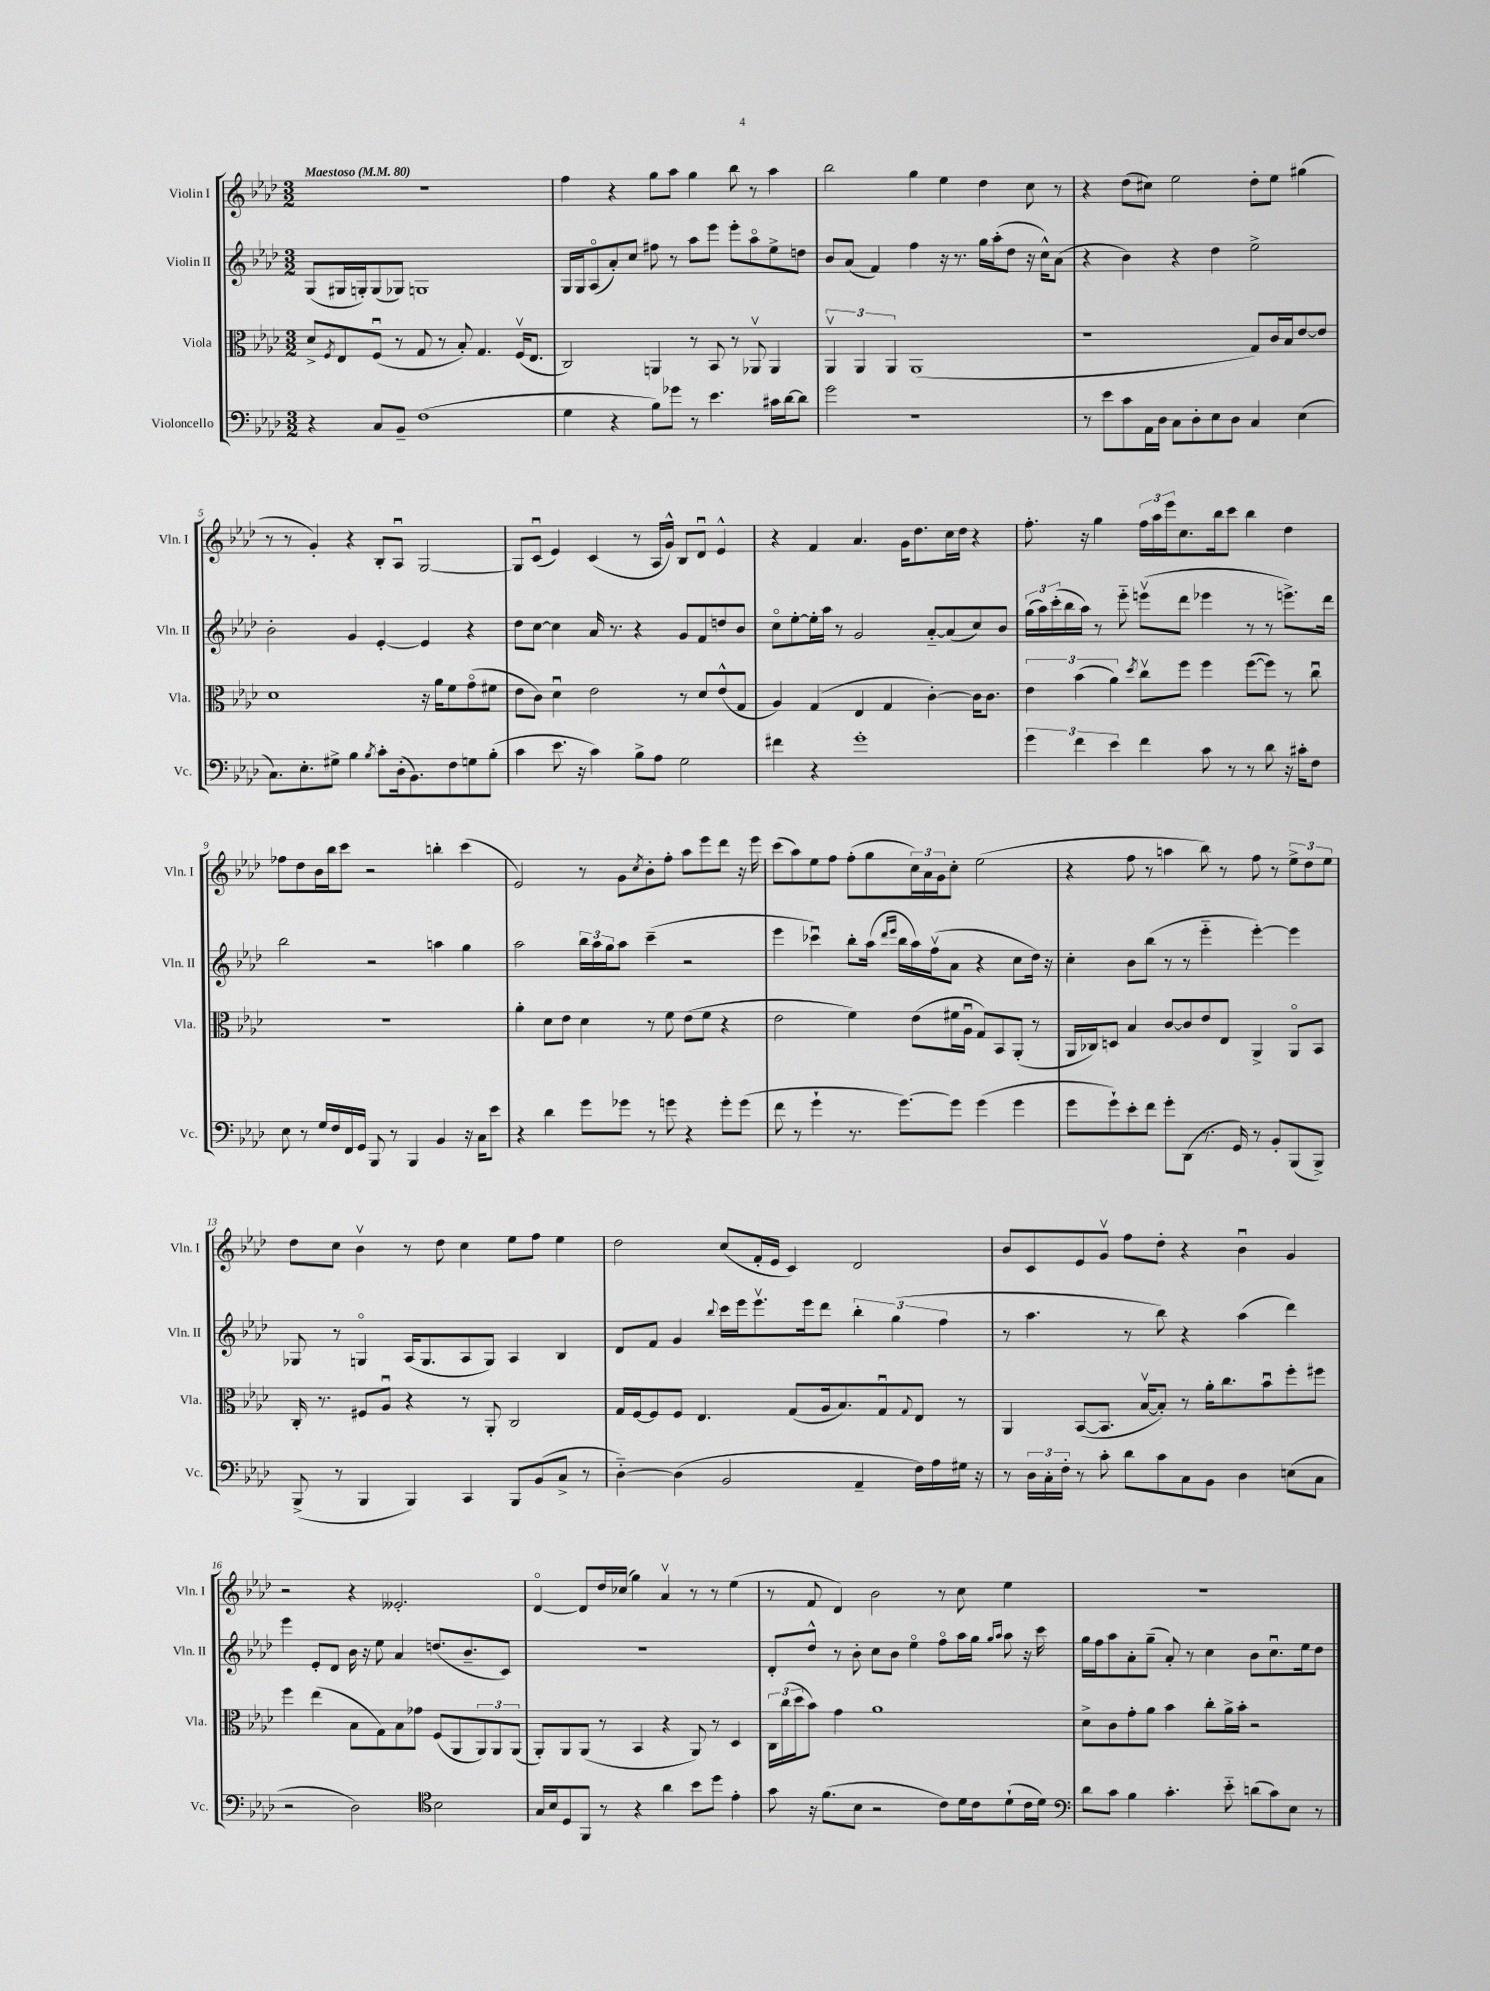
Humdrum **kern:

**kern	**kern	**kern	**kern
*part4	*part3	*part2	*part1
*staff4	*staff3	*staff2	*staff1
*I"Violoncello	*I"Viola	*I"Violin II	*I"Violin I
*I'Vc.	*I'Vla.	*I'Vln. II	*I'Vln. I
*clefF4	*clefC3	*clefG2	*clefG2
*k[b-e-a-d-]	*k[b-e-a-d-]	*k[b-e-a-d-]	*k[b-e-a-d-]
*M3/2	*M3/2	*M3/2	*M3/2
*MM80	*MM80	*MM80	*MM80
=1	=1	=1	=1
!	!	!	!LO:TX:a:B:t=Maestoso
4r	8d-^/L	(8G/L	1.r
.	8qF/	.	.
.	8E-/	16G#X/L	.
.	.	16Gn'/J)	.
8C/L	(8Fu/J	(8G/	.
8BB-~/J	8r	8G-X/J)	.
(1F	8G/	1Gn	.
.	8r	.	.
.	8B-'/)	.	.
.	4.G/	.	.
.	(16Fv/KL	.	.
.	8.E-/J	.	.
=2	=2	=2	=2
4G\	2C/)	16G/LL	4ff\
.	.	16G/J	.
.	.	(8A-/	.
4r	.	8a-'/)	4r
.	.	8cc/J	.
8B-\L)	4AAn/	8ff#X\	8gg\L
8g-X\J	.	8r	8aa-\J
8r	8r	8aa-\L	4gg\
4.e-\	8BB-/	8eee-\J	.
.	8r	8eee-'\L	8bb-\
.	8AA-Xv/	8aa-\	8r
16c#X\LL	4AA-/	8ee-^\	4aa-\
[16d-\J	.	.	.
8d-\J]	.	8ddn\J	.
=3	=3	=3	=3
2g\	6AA-v/	8b-/L	2bb-\
.	.	(8a-/J	.
.	6AA-/	.	.
.	.	4f/)	.
.	6AA-/	.	.
1r	(1AA-	4ff\	4gg\
.	.	16r	4ee-\
.	.	8.r	.
.	.	16gg\LL	4dd-\
.	.	(16aa-'\J	.
.	.	8dd-\J	.
.	.	16r	8cc\
.	.	16cc^^\KL)	.
.	.	(8a-\J	8r
=4	=4	=4	=4
8r	1r	4r	4r
8e-\L	.	.	.
8c\	.	4b-\)	(8dd-\L
16AA-\L	.	.	8cc#X\J)
16D-\JJ	.	.	.
8C\L	.	4r	2ee-\
8D-'\	.	.	.
8E-\	.	4dd-\	.
8D-\J	.	.	.
4C/	8G/L)	2ee-^\	8dd-'\L
.	16c/L	.	8ee-\J
.	16B-/J	.	.
(4E-\	[8e-/	.	(4gg#X\
.	8e-/J]	.	.
!!LO:LB:g=z
=5	=5	=5	=5
8.C\L)	1d-	2b-'\	8r
.	.	.	8r
8.E-'\	.	.	.
.	.	.	4g'/)
8G#X^\J	.	.	.
4B-\	.	4g/	4r
8qB-/	.	.	.
8c'\L	.	[4e-'/	8B-'/L
(16D-'\k	.	.	8A-u/J
8.BB-\)	.	.	.
.	16r	4e-/]	[2G/
.	16a-\KL	.	.
8F\	8f\	.	.
8Gn\	(8g\	4r	.
(8B-'\J	8f#X\J	.	.
=6	=6	=6	=6
4c\	8e-\L	8dd-\L	8G/L]
.	8c\J)	[8cc\J	(8cu/J
8.e-\	4d-u\	4cc\]	4e-/)
16r	.	.	.
4c\)	2e-\	16a-/	(4c/
.	.	8.r	.
8B-^\L	.	4r	8r
8A-\J	.	.	16A-/LL
.	.	.	16g^^/JJ)
2G\	8r	8g/L	8B-/L
.	8d-/L	8f/	8d-u/J
.	(8e-^^/	8ddn/	4e-^^/
.	8G/J	8b-/J	.
=7	=7	=7	=7
4f#X\	4A-/)	8cc\L	4r
.	.	[8ee-'\	.
4r	(4G/	16ee-'\L]	4f/
.	.	16aa-\JJ	.
.	.	8r	.
1g'	4E-/	2g/	4.a-/
.	4G/	.	.
.	.	.	16g\KL
.	.	.	8.dd-\
.	[4c'\)	[8a-/L	.
.	.	(8a-/]	16cc\L
.	.	.	16dd-\JJ
.	16c\KL]	8cc/)	4r
.	8.c\J	.	.
.	.	8b-/J	.
=8	=8	=8	=8
6g\	6e-\	(24gg\LL	8.ff'\
.	.	24aa-\)	.
.	.	(24ccc'\	.
.	.	16bb-\	.
6f\	(6b-\	.	.
.	.	16aa-\JJ)	16r
.	.	8r	4gg\
6e-\	6a-\)	.	.
.	.	8eee-\	.
.	8qdd-/	.	.
4f\	8ccv\L	(8eeenv\L	24ff\LL
.	.	.	24aa-\
.	.	.	24eee-\J
.	8ff\J	8ddd-\J	8.cc\
8c\	4ff\	4eee-X\	.
.	.	.	16bb-\k
8r	.	.	8ccc\J
8r	([8ff\L	8r	4bb-\
8d-\	8ff\J])	8r	.
16r	8r	8.eeen^\L)	4dd-\
16c#X'\KL	.	.	.
8F\J	8ccu\	.	.
.	.	16ddd-\Jk	.
!!LO:LB:g=z
=9	=9	=9	=9
8E-\	1.r	2bb-\	8ff-X\L
8r	.	.	8dd-\
16G/LL	.	.	16b-\L
16F/	.	.	16bb-\J
16FF/	.	.	8ccc\J
16GG/JJ	.	.	.
8BBB-/	.	2r	2r
8r	.	.	.
4BBB-/	.	.	.
4BB-/	.	4aan\	4bbn'\
16r	.	4gg\	(4ccc\
16C\KL	.	.	.
8e-\J	.	.	.
=10	=10	=10	=10
4r	4a-'\	2aa-\	2e-/)
4d-\	8d-\L	.	.
.	8e-\J	.	.
8g\L	4d-\	24bb-\LL	8r
.	.	24aa-\	.
.	.	24gg\J	.
8g-X\J	.	8aa-\J	8g\L
.	.	.	8qcc/
8r	8r	(4ccc~\	8b-'\
8gn\	8f\	.	8ff'\J
4r	(8e-\L	2r	8aa-\L
.	8f\J	.	8eee-\
8g'\L	4r	.	8ddd-\J
(8g\J	.	.	16r
.	.	.	16eee-\
=11	=11	=11	=11
8f\	2e-\	4eee-\	(8ccc\L
8r	.	.	8aa-\)
4g`\	.	4ccc-Xu\)	8ee-\
.	.	.	8ff\J
8.r	4f\)	8bb-'\L	(8ff'\L
.	.	(16aa-\Jk	8gg\
.	.	16qqddd-/LL	.
.	.	16qqeee-/JJ	.
[8.g\L)	.	16bb-\LL	.
.	(8e-\L	16aa-\)	24cc\L)
.	.	.	24a-\
.	.	(16ffv\J	.
.	.	.	24g\J
8g\J]	16f#X\L	8a-\J	8cc'\J
.	16A-u\JJ	.	.
(4g\	8G/L)	4r	(2ee-\
.	8BB-/	.	.
4g\	(8AA-'/J	8cc\L	.
.	8r	16dd-\Jk)	.
.	.	16r	.
=12	=12	=12	=12
8g\L	16AA-/LL	4cc'\	4r
.	16C-X/J)	.	.
8g`\)	8Dn/J	.	.
8e-'\	4B-/	8b-\L	8ff\
8f\J	.	(8bb-\J	8r
8g'\L	[8c/L	8r	4aan\
(8DD-\J	8c/]	8r	.
8.r	8e-/	4eee-\	8bb-\)
.	8E-/J	.	8r
16GG/)	.	.	.
8r	4AA-^/	[4eee-'\)	8ff\
8BB-'/L	.	.	8r
(8BBB-/	8AA-/L	4eee-\]	12ee-^\L
.	.	.	12dd-\
8BBB-^/J)	8BB-/J	.	.
.	.	.	12ee-\J
!!LO:LB:g=z
=13	=13	=13	=13
(8BBB-^/	16C'/	8G-X/	8dd-\L
.	8.r	.	.
8r	.	8r	8cc\J
4BBB-/	8F#X/L	4Gn/	4b-v\
.	8A-u/J	.	.
4BBB-/)	4r	(16A-/KL	8r
.	.	8.G/	.
.	.	.	8dd-\
4CC/	8r	8A-/	4cc\
.	8AA-'/	8G/J)	.
8BBB-/L	2C/	4A-/	8ee-\L
(8BB-/	.	.	8ff\J
8C^/J	.	4B-/	4ee-\
8r	.	.	.
=14	=14	=14	=14
[4D-\)	16G/LL	8d-/L	2dd-\
.	[16F/J	.	.
.	8F/]	8f/J	.
(4D-\]	8F/J	4g/	.
.	4.E-/	.	.
.	.	8qqbb-/	.
2BB-/	.	16ccc\LL	(8cc/L
.	.	16eee-\J	.
.	.	8.eee-v\	16f'/L
.	.	.	16e-/JJ
.	(8G/L	.	4c/)
.	.	16eee-\k	.
.	16A-/k	8ddd-\J	.
.	8.B-/)	.	.
4AA-~/	.	6bb-'\	2d-/
.	8Gu/	.	.
.	.	(6gg\	.
.	8qqG/	.	.
16F\LL)	8E-/J	.	.
16A-\	.	.	.
.	.	6ff\	.
16G#X\JJ	8r	.	.
16r	.	.	.
=15	=15	=15	=15
8r	4AA-/	8r	8b-/L
24D-\LL	.	4.aa-\	8c/
24C'\	.	.	.
24F'\JJ	.	.	.
8r	([8BB-/L	.	8e-/
8c'\	8.BB-/J]	.	8gv/J
8d-\L	.	8r	8ff\L
.	[16B-v/KL	.	.
8c\	8B-'/J])	8bb-\)	8dd-'\J
8C\	8r	4r	4r
8BB-\J	16a-'\KL	.	.
.	8.cc\	.	.
4D-\	.	(4aa-\	4b-u\
.	8b-u\	.	.
(8En\L	8ff'\	4ddd-\)	4g/
8C\J	8ff#X\J	.	.
!!LO:LB:g=z
=16	=16	=16	=16
2r	4ff\	4eee-\	2r
.	(4ee-\	8e-'/L	.
.	.	8d-/J	.
2D-\)	8B-\L	16b-\	4r
.	.	16r	.
.	8G\)	8ee-\	.
.	8B-\	4a-/	2.e--X'/
.	8g-X\J	.	.
*clefC4	*	*	*
2B-\	(8F/L	(8.ddn/L	.
.	8AA-/	.	.
.	.	8.b-~/	.
.	12AA-/)	.	.
.	12AA-/	.	.
.	.	8c/J)	.
.	(12AA-/J	.	.
=17	=17	=17	=17
16G/LL	8AA-'/L)	1.r	[4d-/
16B-/J	.	.	.
8D-/	8AA-/	.	.
8FF/J	(8AA-/J	.	8d-/L]
8r	8r	.	16dd-/L
.	.	.	(16cc-X/JJ
4r	4BB-/	.	4gg\)
4a-\	4r	.	4a-v/
8b-\L	8AA-/)	.	8r
8dd-\J	8r	.	8r
4e-'\	4D-/	.	(4ee-\
=18	=18	=18	=18
8g\	24C\LL	8d-'/L	8r
.	(24cc\	.	.
.	24dd-\J	.	.
16r	8b-\J)	8dd-^^/J	8f/
(8.f\L	.	.	.
.	4g\	8r	4d-/)
8B-\J	.	8b-'\	.
2r	1a-	8cc\L	2b-\
.	.	8b-\J	.
.	.	4ee-\	.
8c\L)	.	8ff\L	8r
16d-\L	.	16aa-\L	8cc\
16c\J	.	16gg\JJ	.
.	.	16qqgg/LL	.
.	.	16qqaa-/JJ	.
(8d-`\	.	8aa-\	4ee-\
16c\L	.	16r	.
16d-\JJ)	.	16ccc\	.
=19	=19	=19	=19
*clefF4	*	*	*
8d-\L	8d-^\L	16gg\LL	1.r
.	.	16ff\J	.
8c\J	8c\	8aa-\	.
4B-\	8g'\	8a-'\	.
.	8a-\J	(8gg~\J	.
4.c'\	4b-\	8a-'/)	.
.	.	8r	.
.	8cc'\L	4cc\	.
8e-\	16a-^\L	.	.
.	16b-'\JJ	.	.
(8dn\L	2r	8b-\L	.
8c\)	.	8.ccu\	.
8E-\J	.	.	.
.	.	16ee-\k	.
8r	.	8dd-\J	.
==	==	==	==
*-	*-	*-	*-
